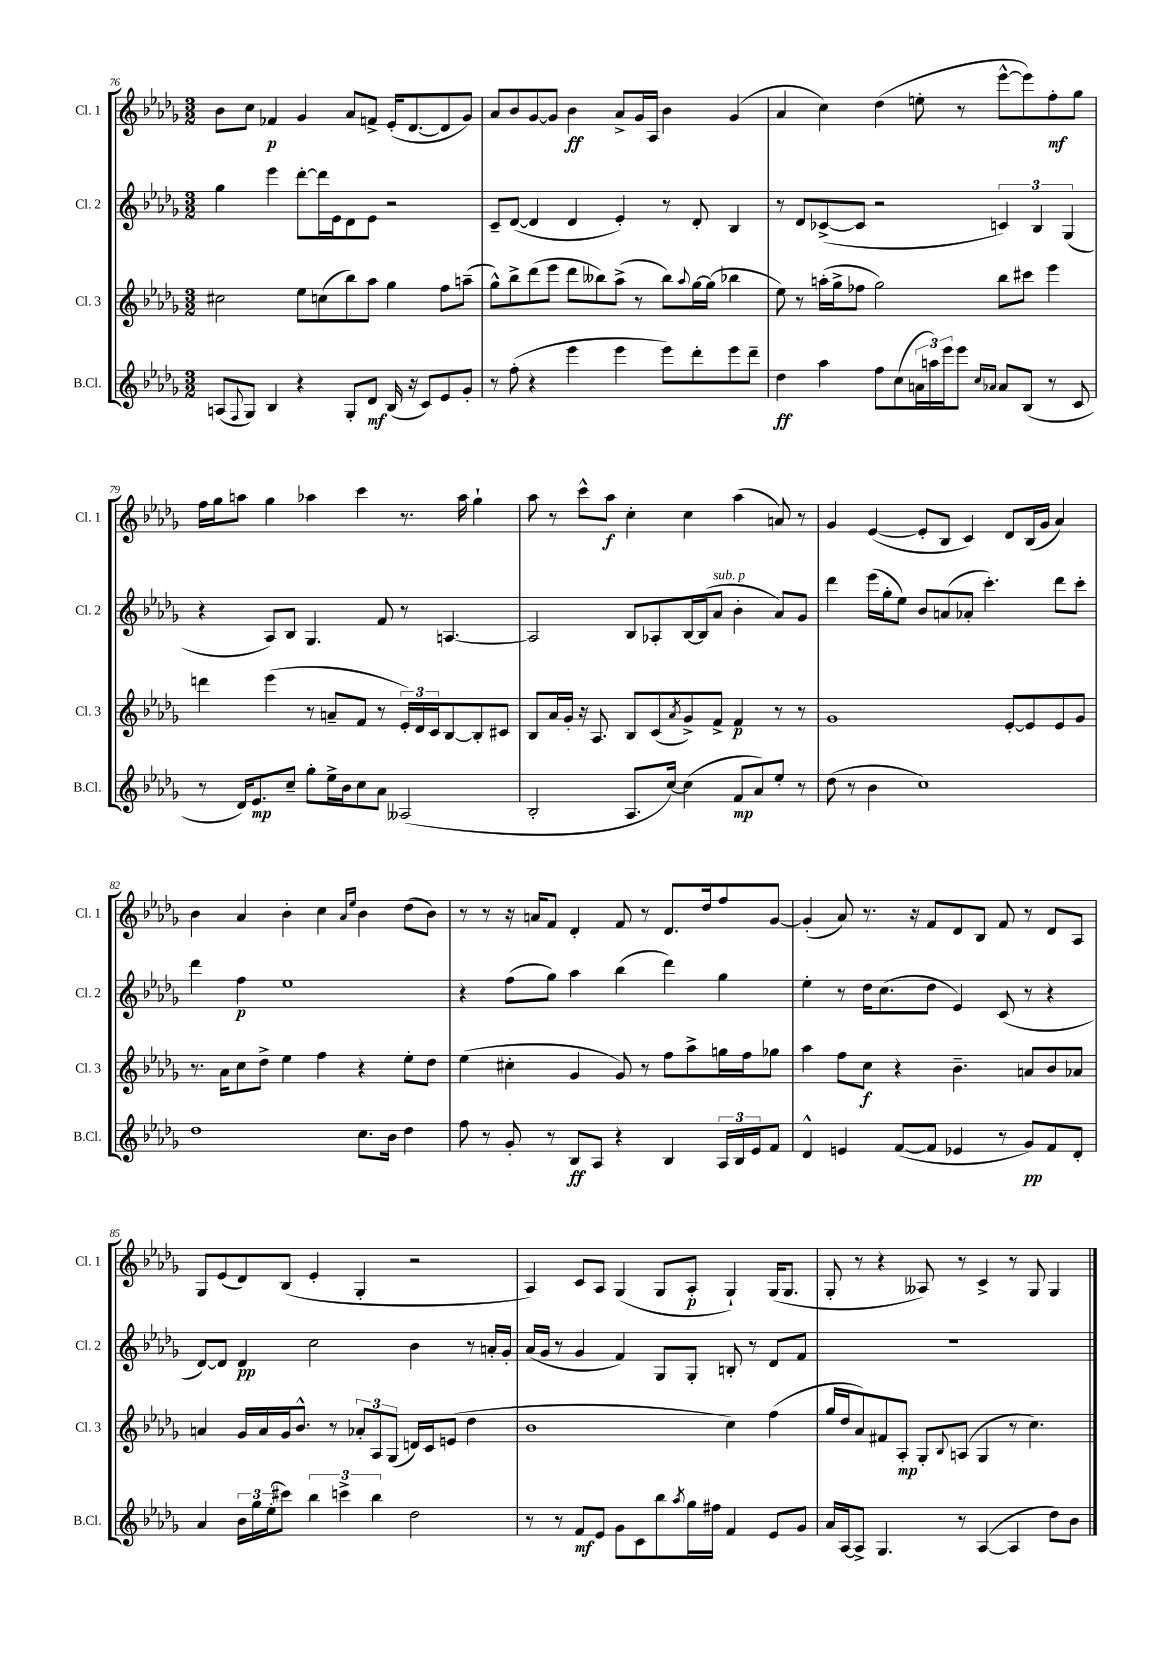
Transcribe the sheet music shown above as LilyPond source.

<<
\new StaffGroup <<
\new Staff = "s0" \with { instrumentName = "Cl. 1" shortInstrumentName = "Cl. 1" } {
    \clef treble \key des \major \numericTimeSignature \time 3/2
    bes'8 c''8 fes'4\p ges'4 aes'8 f'8-> ees'16-.( des'8.~ des'8 ges'8) |
    aes'8 bes'8 ges'8~ ges'8 bes'4\ff aes'8-> ges'16 aes16 bes'4 ges'4( |
    aes'4 c''4) des''4( e''8-. r8 ees'''8~-^ ees'''8) f''8-.\mf ges''8 |
    f''16 ges''16 a''8 ges''4 aes''4 c'''4 r8. aes''16 ges''4-! |
    aes''8 r8 c'''8-^ aes''8\f c''4-. c''4 aes''4( a'8) r8 |
    ges'4 ees'4~( ees'8-. bes8 c'4) des'8 bes16( ges'16 aes'4) |
    bes'4 aes'4 bes'4-. c''4 \grace { aes'16 ees''16 } bes'4 des''8( bes'8) |
    r8 r8 r16 a'16 f'8 des'4-. f'8 r8 des'8. des''16 f''8 ges'8~ |
    ges'4-.( aes'8) r8. r16 f'8 des'8 bes8 f'8 r8 des'8 aes8 |
    ges8 ees'8( des'8) bes8( ees'4-. ges4-. r2 |
    aes4) c'8 aes8 ges4( ges8 aes8-.\p ges4-!) ges16( ges8. |
    ges8-. r8 r4 aeses8) r8 c'4-> r8 ges8 ges4 \bar "|." |
}
\new Staff = "s1" \with { instrumentName = "Cl. 2" shortInstrumentName = "Cl. 2" } {
    \clef treble \key des \major \numericTimeSignature \time 3/2
    ges''4 ees'''4 des'''8~-. des'''16 ees'16 des'8 ees'8 r2 |
    c'8-- des'8~( des'4 des'4 ees'4-.) r8 des'8-. bes4 |
    r8 des'8 ces'8~->( ces'8 r2 \tuplet 3/2 { c'4) bes4 ges4( } |
    r4 aes8) bes8 ges4. f'8 r8 a4.~ |
    a2 bes8 aes8-. bes16~ bes16( aes'8^\markup { \italic "sub. p" } bes'4-. aes'8) ges'8 |
    des'''4 ees'''16( ges''16-. ees''8) bes'8 a'8( aes'8-. c'''4.-.) des'''8 c'''8-. |
    des'''4 f''4\p ees''1 |
    r4 f''8( ges''8) aes''4 bes''4( des'''4) ges''4 |
    ees''4-. r8 des''16 c''8.( des''8 ees'4) c'8( r8 r4 |
    des'8~) des'8 des'4\pp c''2 bes'4 r8 a'16-. ges'16-. |
    aes'16( ges'16 r8 ges'4 f'4) ges8 ges8-. b8-. r8 des'8 f'8 |
    R1. \bar "|." |
}
\new Staff = "s2" \with { instrumentName = "Cl. 3" shortInstrumentName = "Cl. 3" } {
    \clef treble \key des \major \numericTimeSignature \time 3/2
    cis''2 ees''8 c''8( bes''8) aes''8 ges''4 f''8 a''8--( |
    ges''8-^) bes''8-> des'''8( ees'''8 des'''8 beses''8) aes''8->( r8 beses''8) \appoggiatura { aes''8 } ges''16~ ges''16( bes''4 |
    ees''8) r8 a''16-.( ges''16-> fes''8 ges''2) bes''8 cis'''8 ees'''4 |
    d'''4 ees'''4( r8 a'8-- f'8 r8 \tuplet 3/2 { ees'16-.) des'16 c'16 } bes8~ bes8-. cis'8 |
    bes8 aes'16 ges'16-. r16 aes8. bes8 c'8( \acciaccatura { aes'8 } ges'8->) f'8-> f'4\p r8 r8 |
    ges'1 ees'8~-. ees'8 ees'8 ges'8 |
    r8. aes'16 c''8 des''8-> ees''4 f''4 r4 ees''8-. des''8 |
    ees''4( cis''4-. ges'4 ges'8) r8 f''8 aes''8-> g''16 f''16 ges''8 |
    aes''4 f''8 c''8\f r4 bes'4.-- a'8 bes'8 aes'8 |
    a'4 ges'16 a'16 ges'16 bes'8.-^ r8 \tuplet 3/2 { aes'8-. aes8 ges8( } d'16) c'16 e'8( des''4 |
    bes'1 c''4) f''4( |
    ges''16 des''16 aes'8) fis'8 aes8-.\mp ges8-. \appoggiatura { bes8 } a8( ges4 r8 c''4.) \bar "|." |
}
\new Staff = "s3" \with { instrumentName = "B.Cl." shortInstrumentName = "B.Cl." } {
    \clef treble \key des \major \numericTimeSignature \time 3/2
    a8( \appoggiatura { f8 } ges8) bes4 r4 ges8-. des'8\mf bes16( r16 c'8) ees'8 ges'8-. |
    r8 f''8-.( r4 ees'''4 ees'''4 ees'''8) des'''8-. ees'''8 des'''8-- |
    des''4\ff aes''4 f''8 c''8( \tuplet 3/2 { a'16 a''16) ees'''16 } ees'''8 \grace { c''16 aes'16 } aes'8 bes8( r8 c'8 |
    r8 des'16) ees'8.\mp c''8-- ges''8-. ees''16-> bes'16 c''8 aes'8 aeses2( |
    bes2-. aes8. c''16~) c''4( f'8\mp aes'8) ees''8-. r8 |
    des''8( r8 bes'4 c''1) |
    des''1 c''8. bes'16 des''4 |
    f''8 r8 ges'8-. r8 bes8\ff aes8 r4 bes4 \tuplet 3/2 { aes16 bes16 ees'16 } f'8 |
    des'4-^ e'4 f'8~( f'8 ees'4 r8 ges'8\pp) f'8 des'8-. |
    aes'4 \tuplet 3/2 { bes'16 ges''16 ees''16-.( } cis'''8) \tuplet 3/2 { bes''4 c'''4-> bes''4 } des''2 |
    r8 r8 f'8\mf ees'8 ges'8 c'8 bes''8 \acciaccatura { aes''8 } ges''16 fis''16 f'4 ees'8 ges'8 |
    aes'16 aes16~ aes8-> ges4. r8 aes4~( aes4 des''8) bes'8 \bar "|." |
}
>>
>>
\layout { \context { \Score currentBarNumber = #76 } }
